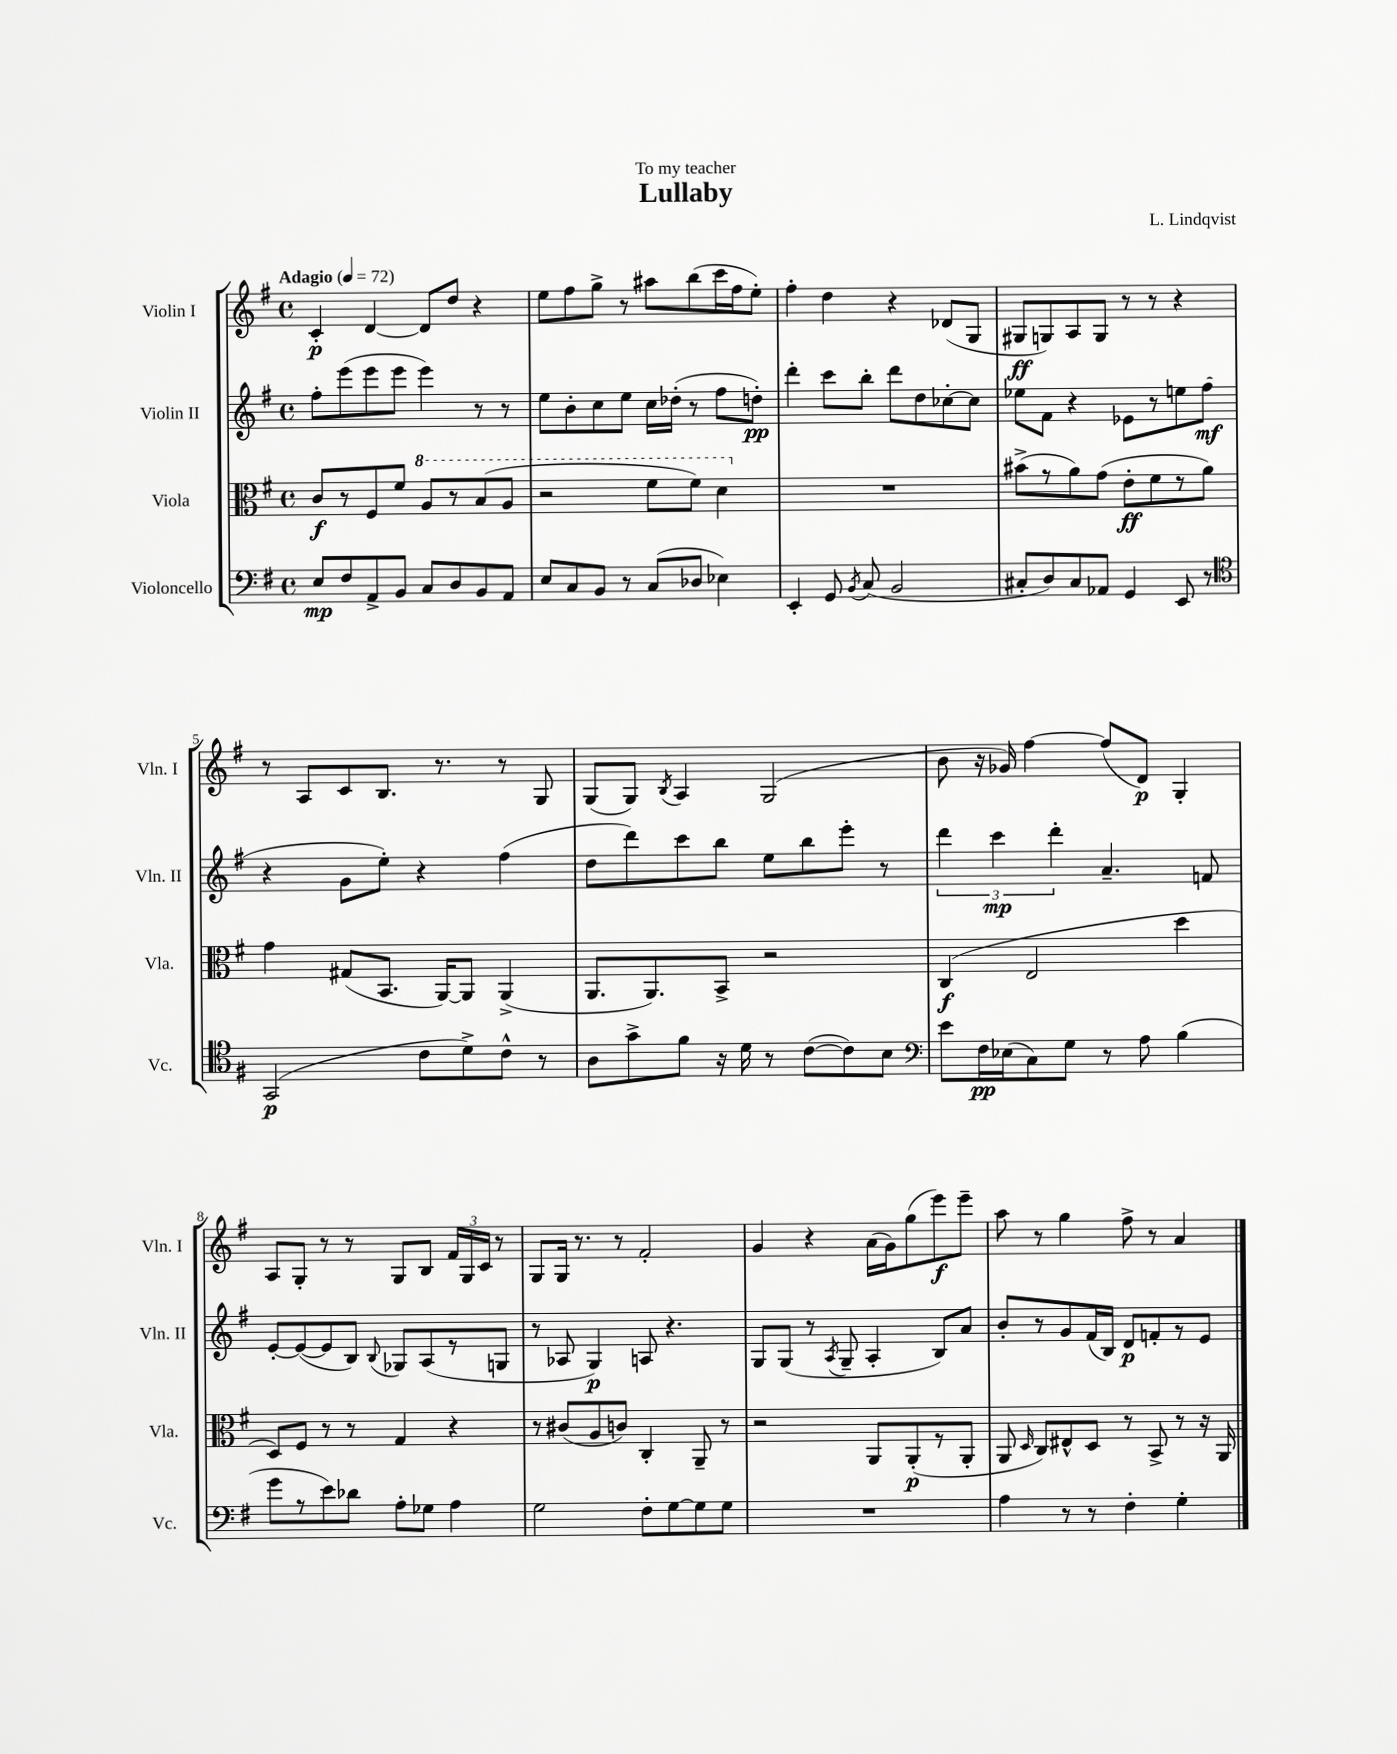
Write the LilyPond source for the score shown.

\header { title = "Lullaby" composer = "L. Lindqvist" dedication = "To my teacher" }
<<
\new StaffGroup <<
\new Staff = "s0" \with { instrumentName = "Violin I" shortInstrumentName = "Vln. I" } {
    \clef treble \key g \major \defaultTimeSignature \time 4/4 \tempo "Adagio" 4 = 72
    \autoBeamOff c'4-.\p d'4~ d'8[ d''8] r4 |
    e''8[ fis''8 g''8]-> r8 ais''8[ b''8( c'''16 fis''16 e''8]-.) |
    fis''4-. d''4 r4 des'8[( g8] |
    gis8[\ff g8) a8 g8] r8 r8 r4 |
    r8 a8[ c'8 b8.] r8. r8 g8 |
    g8[( g8]) \acciaccatura { b8 } a4 g2( |
    b'8 r16 ges'16) fis''4~ fis''8[( d'8]\p) g4-. |
    a8[ g8]-. r8 r8 g8[ b8] \tuplet 3/2 { fis'16[ g16 c'16] } r8 |
    g8[ g16] r8. r8 fis'2-. |
    g'4 r4 a'16[( g'16) g''8( e'''8\f) e'''8]-- |
    a''8 r8 g''4 fis''8-> r8 a'4 \bar "|." |
}
\new Staff = "s1" \with { instrumentName = "Violin II" shortInstrumentName = "Vln. II" } {
    \clef treble \key g \major \defaultTimeSignature \time 4/4
    \autoBeamOff fis''8[-. e'''8( e'''8 e'''8] e'''4) r8 r8 |
    e''8[ b'8-. c''8 e''8] c''16[ des''16]-.( r8 fis''8[ d''8]-.\pp) |
    d'''4-. c'''8[ b''8]-. d'''8[ d''8 ces''8~-. ces''8] |
    ees''8[ fis'8] r4 ees'8[ r8 e''8 fis''8]\mf( |
    r4 g'8[ e''8]-.) r4 fis''4( |
    d''8[ d'''8) c'''8 b''8] e''8[ b''8 e'''8]-. r8 |
    \tuplet 3/2 { d'''4 c'''4\mp d'''4-. } a'4.-- f'8 |
    e'8[~-. e'8~( e'8 b8]) \appoggiatura { b8 } ges8[ a8( r8 g8] |
    r8 aes8 g4\p) a8 r4. |
    g8[ g8]( r8 \acciaccatura { a8 } g8-- a4-. b8[) a'8] |
    b'8[-. r8 g'8 fis'16( b16]) d'8[\p f'8-. r8 e'8] \bar "|." |
}
\new Staff = "s2" \with { instrumentName = "Viola" shortInstrumentName = "Vla." } {
    \clef alto \key g \major \defaultTimeSignature \time 4/4
    \autoBeamOff c'8[\f r8 fis8 fis'8] \ottava #1 a'8[ r8 b'8( a'8] |
    r2 fis''8[ fis''8]) d''4 \ottava #0 |
    R1 |
    bis'8[->( r8 a'8) g'8]( e'8[-.\ff fis'8 r8 a'8]) |
    g'4 gis8[( b,8.] a,16[~) a,8] a,4->( |
    a,8.[ a,8.) b,8]-> r2 |
    c4\f( e2 d''4 |
    d8[) fis8] r8 r8 g4 r4 |
    r8 cis'8[( a8 c'8]) c4-. a,8-- r8 |
    r2 a,8[ a,8-.\p( r8 a,8]-. |
    a,8 \grace { d16 } c8[) eis8-^ d8] r8 b,8-> r8 r16 a,16 \bar "|." |
}
\new Staff = "s3" \with { instrumentName = "Violoncello" shortInstrumentName = "Vc." } {
    \clef bass \key g \major \defaultTimeSignature \time 4/4
    \autoBeamOff e8[\mp fis8 a,8-> b,8] c8[ d8 b,8 a,8] |
    e8[ c8 b,8] r8 c8[( des8] ees4) |
    e,4-. g,8 \acciaccatura { b,8 } c8( b,2 |
    cis8[-. d8) cis8 aes,8] g,4 e,8 r8 |
    \clef tenor g,2\p( c'8[ d'8->) c'8]-^ r8 |
    a8[ g'8-> fis'8] r16 d'16 r8 c'8[~( c'8) b8] |
    \clef bass e'8[ fis16\pp ees16( c8) g8] r8 a8 b4( |
    g'8[ r8 e'8) des'8] a8[-. ges8] a4 |
    g2 fis8[-. g8~ g8 g8] |
    R1 |
    a4 r8 r8 fis4-. g4-. \bar "|." |
}
>>
>>
